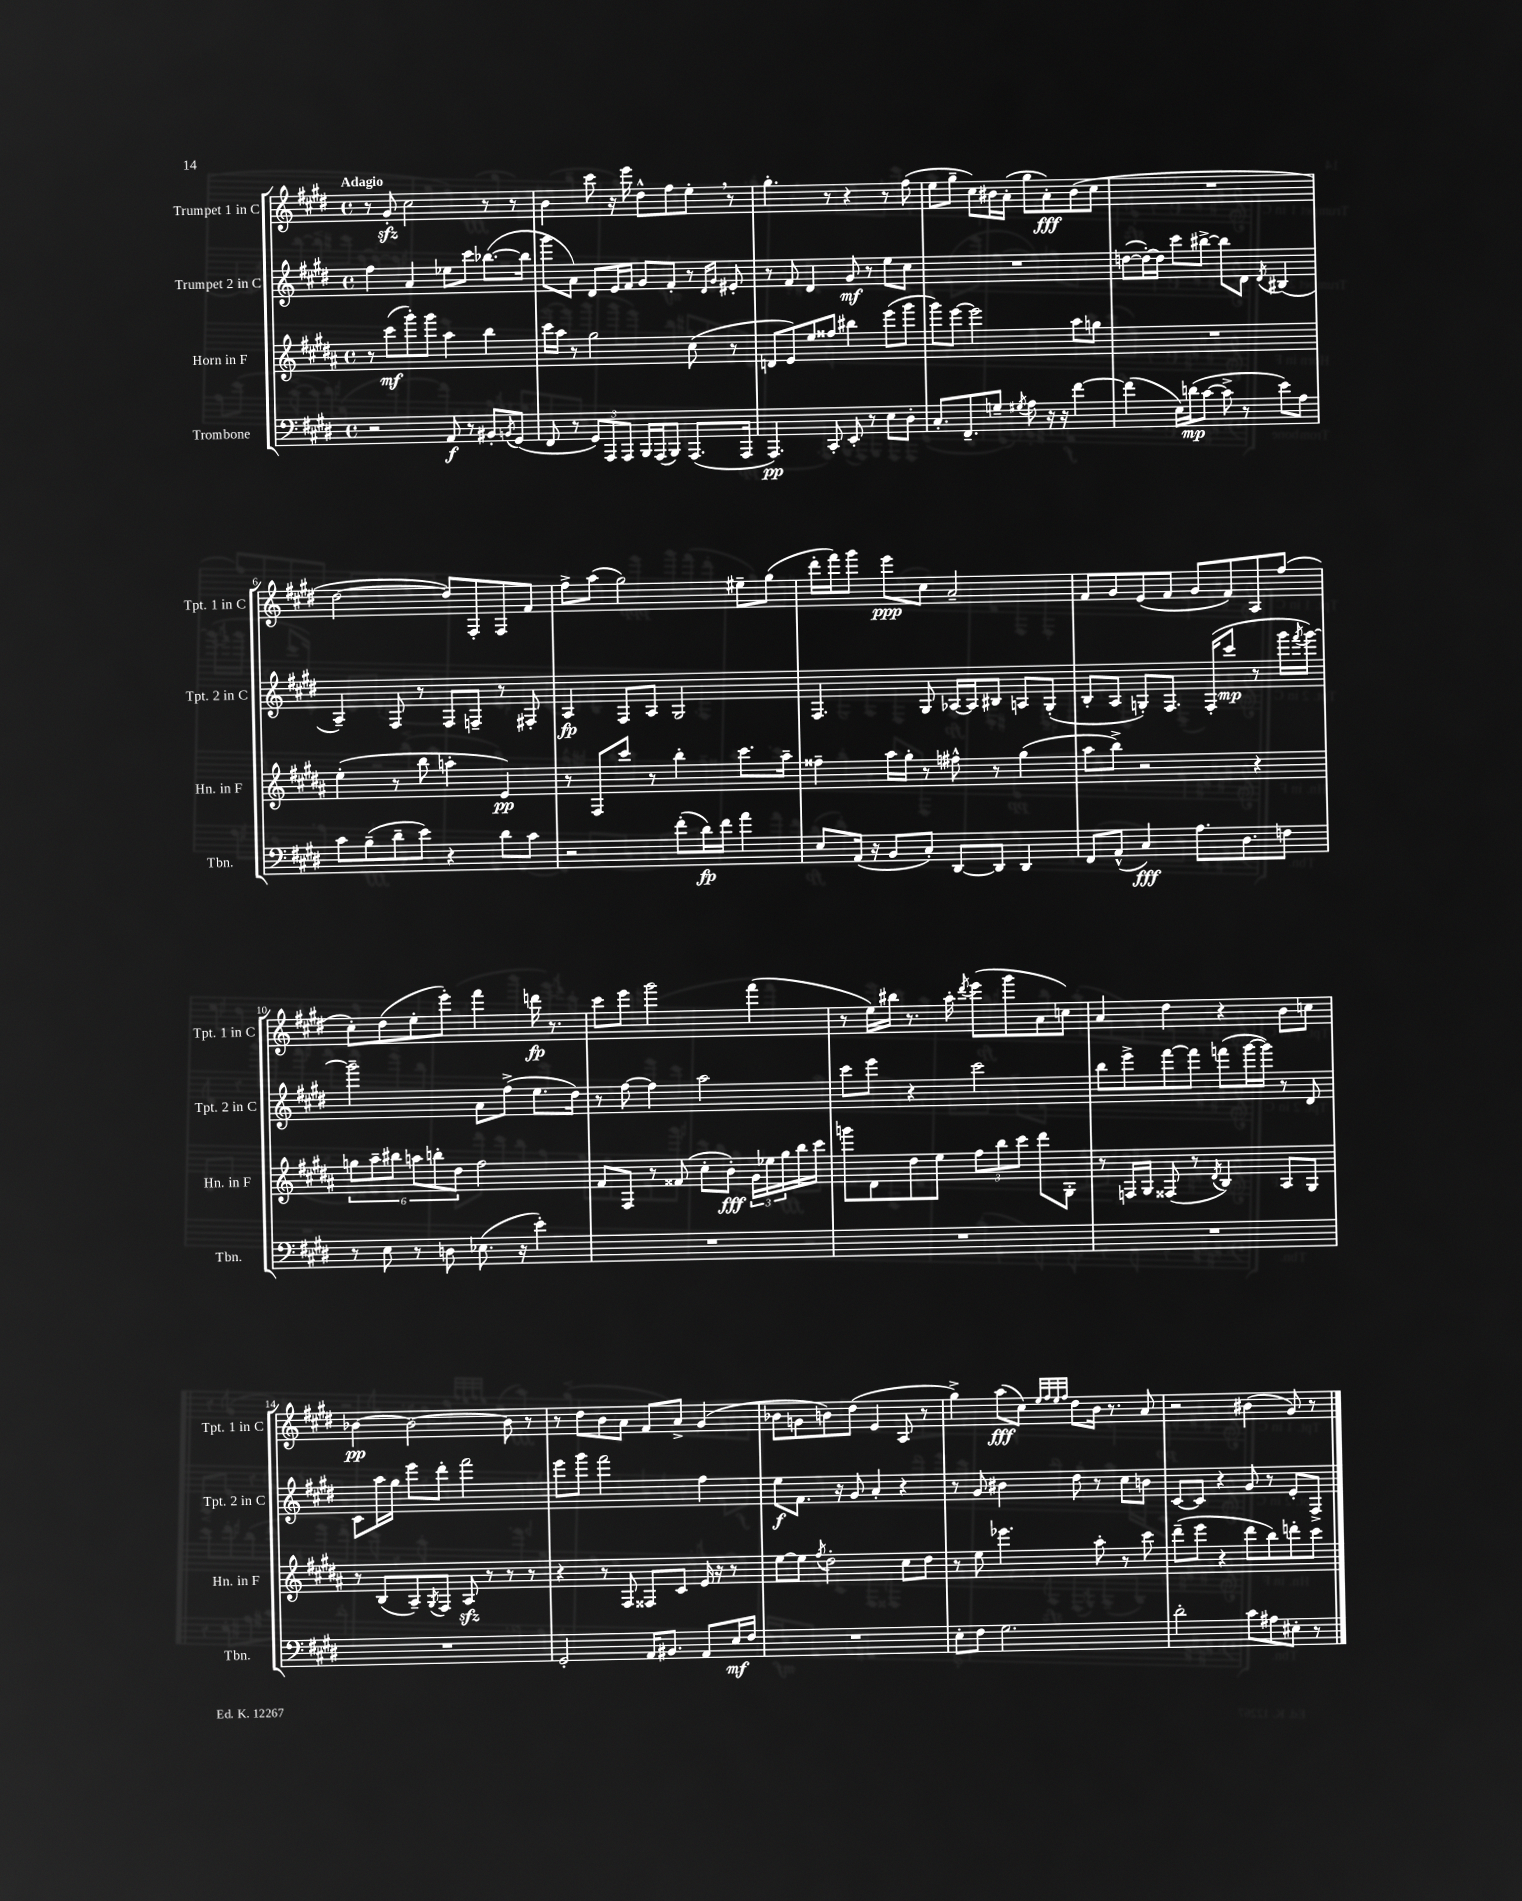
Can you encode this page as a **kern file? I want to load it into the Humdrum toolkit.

**kern	**dynam	**kern	**dynam	**kern	**dynam	**kern	**dynam
*part4	*part4	*part3	*part3	*part2	*part2	*part1	*part1
*staff4	*staff4	*staff3	*staff3	*staff2	*staff2	*staff1	*staff1
*I"Trombone	*	*I"Horn in F	*	*I"Trumpet 2 in C	*	*I"Trumpet 1 in C	*
*I'Tbn.	*	*I'Hn. in F	*	*I'Tpt. 2 in C	*	*I'Tpt. 1 in C	*
*clefF4	*	*clefG2	*	*clefG2	*	*clefG2	*
*k[f#c#g#d#]	*	*k[f#c#g#d#a#]	*	*k[f#c#g#d#]	*	*k[f#c#g#d#]	*
*M4/4	*	*M4/4	*	*M4/4	*	*M4/4	*
*met(c)	*	*met(c)	*	*met(c)	*	*met(c)	*
=1	=1	=1	=1	=1	=1	=1	=1
!	!	!	!	!	!	!LO:TX:a:B:t=Adagio	!
2r	.	8r	.	4ff#\	.	8r	.
.	.	(8ccc#\L	mf	.	.	8g#zz'/	.
.	.	8ggg#'\)	.	4a/	.	2cc#\	.
.	.	8ggg#\J	.	.	.	.	.
8AA/	f	4aa#\	.	8ee-X\L	.	.	.
8r	.	.	.	8ccc#\J	.	.	.
8BB#X'/L	.	4bb\	.	([8.bb-X\L	.	8r	.
8qBBn/	.	.	.	.	.	.	.
(8GG#/J	.	.	.	.	.	8r	.
.	.	.	.	16bb-\Jk]	.	.	.
=2	=2	=2	=2	=2	=2	=2	=2
8FF#/	.	16ccc#\LL	.	8ggg#\L	.	4b\	.
.	.	16aa#\JJ	.	.	.	.	.
8r	.	8r	.	8a\J)	.	.	.
12GG#/L)	.	2gg#\	.	8d#/L	.	8ccc#\	.
12AAA/	.	.	.	.	.	.	.
.	.	.	.	16e/L	.	16r	.
12AAA/J	.	.	.	.	.	.	.
.	.	.	.	16f#/JJ	.	16eee\	.
16BBB/LL	.	.	.	8g#/L	.	8dd#^^\L	.
(16AAA/J	.	.	.	.	.	.	.
8BBB/J)	.	.	.	8f#'/J	.	8ff#\	.
(8.AAA/L	.	(8cc#\	.	8r	.	8ee',\J	.
.	.	.	.	16qqd#/LL	.	.	.
.	.	.	.	16qqg#/JJ	.	.	.
.	.	8r	.	8e#X'/	.	8r	.
16AAA/Jk	.	.	.	.	.	.	.
=3	=3	=3	=3	=3	=3	=3	=3
4.AAA/)	pp	8dn/L	.	8r	.	4.gg#'\	.
.	.	8e/)	.	8f#/	.	.	.
.	.	8ee/	.	4d#/	.	.	.
8CC#'/	.	8ff##X/J	.	.	.	8r	.
8EE'/	.	4bb#X\	.	8g#/	mf	4r	.
8r	.	.	.	8r	.	.	.
8E\L	.	(8eee\L	.	8ee\L	.	8r	.
8D#'\J	.	8ggg#\J	.	8cc#\J	.	(8ff#\	.
=4	=4	=4	=4	=4	=4	=4	=4
8.C#'/L	.	8ggg#\L)	.	1r	.	8ee\L	.
.	.	[8eee\J	.	.	.	8gg#~\J	.
8.FF#~/	.	.	.	.	.	.	.
.	.	2eee\]	.	.	.	8cc#\L)	.
8Gn~/J	.	.	.	.	.	16b#X\L	.
.	.	.	.	.	.	(16a'\JJ	.
8qG#X/	.	.	.	.	.	.	.
8A\	.	.	.	.	.	8gg#\L	.
16r	.	.	.	.	.	8a'\)	fff
16r	.	.	.	.	.	.	.
[4f#\	.	8aa#\L	.	.	.	(8b#\	.
.	.	8ggn\J	.	.	.	8cc#\J	.
=5	=5	=5	=5	=5	=5	=5	=5
(4f#\]	.	1r	.	([8ddn\L	.	1r	.
.	.	.	.	16dd'\L_)	.	.	.
.	.	.	.	16dd\JJ]	.	.	.
16E\LL)	.	.	.	8ccc#\L	.	.	.
(16dn\J	mp	.	.	.	.	.	.
[8c#\J	.	.	.	[8bb#X^\J	.	.	.
8c#^\]	.	.	.	8bb#\L]	.	.	.
8r	.	.	.	8d#\J	.	.	.
.	.	.	.	8qd#/	.	.	.
8e\L)	.	.	.	(4B#X/	.	.	.
8A\J	.	.	.	.	.	.	.
!!LO:LB:g=z
=6	=6	=6	=6	=6	=6	=6	=6
8c#\L	.	(4ee'\	.	4A~/)	.	[2dd#\	.
(8B~\	.	.	.	.	.	.	.
8d#~\	.	8r	.	8F#/	.	.	.
8e\J)	.	8bb\	.	8r	.	.	.
4r	.	4aan'\	.	8F#/L	.	8dd#/L])	.
.	.	.	.	8Fn~/J	.	8F#'/	.
8d#\L	.	4e/)	pp	8r	.	8F#/	.
8c#\J	.	.	.	8F#X'/	.	8f#/J	.
=7	=7	=7	=7	=7	=7	=7	=7
2r	.	8r	.	4A/	fp	8ff#^\L	.
.	.	8F#/L	.	.	.	(8aa\J	.
.	.	8ccc#/J	.	8F#/L	.	2gg#\)	.
.	.	8r	.	8A/J	.	.	.
(8f#'\L	.	4bb'\	.	2G#/	.	.	.
16d#\L)	fp	.	.	.	.	.	.
16f#\JJ	.	.	.	.	.	.	.
4a\	.	8.ccc#\L	.	.	.	8ee#X~\L	.
.	.	.	.	.	.	(8gg#\J	.
.	.	16aa#~\Jk	.	.	.	.	.
=8	=8	=8	=8	=8	=8	=8	=8
8E/L	.	4ff##X~\	.	4.F#/	.	16ddd#'\LL	.
.	.	.	.	.	.	16fff#\J)	.
(16AA/Jk	.	.	.	.	.	8ggg#\J	.
16r	.	.	.	.	.	.	.
8BB/L	.	16aa#\LL	.	.	.	8eee\L	ppp
.	.	16gg#'\JJ	.	.	.	.	.
8C#'/J)	.	8r	.	8G#/	.	8cc#\J	.
[8DD#/L	.	8ff#X^^\	.	[16A-X/LL	.	2a~/	.
.	.	.	.	16A-/J]	.	.	.
8DD#/J]	.	8r	.	8B#X/J	.	.	.
4DD#/	.	(4gg#\	.	8An/L	.	.	.
.	.	.	.	(8G#'/J	.	.	.
=9	=9	=9	=9	=9	=9	=9	=9
8FF#/L	.	8aa#\L	.	8B'/L	.	8f#/L	.
(8AA^^/J	.	8bb^\J)	.	8A/J	.	8g#/	.
4C#/)	fff	2r	.	8Gn'/L)	.	(8e/	.
.	.	.	.	8.F#/J	.	8f#/J	.
8.A\L	.	.	.	.	.	8g#/L	.
.	.	.	.	(16F#'/KL	.	.	.
.	.	.	.	8ccc#/J	mp	8f#/)	.
8.D#\	.	.	.	.	.	.	.
.	.	4r	.	8r	.	8A/	.
8Fn\J	.	.	.	16ggg#\LL	.	(8ff#/J	.
.	.	.	.	8qfff#/	.	.	.
.	.	.	.	[16ggg#\JJ)	.	.	.
!!LO:LB:g=z
=10	=10	=10	=10	=10	=10	=10	=10
8r	.	12ggn\L	.	2ggg#~\]	.	8cc#'\L)	.
.	.	12aa#~\	.	.	.	.	.
8E\	.	.	.	.	.	(8dd#\	.
.	.	12bb#X\J	.	.	.	.	.
8r	.	12aan\L	.	.	.	8ee'\	.
.	.	12bbn'\	.	.	.	.	.
8Dn\	.	.	.	.	.	8eee'\J)	.
.	.	12dd#\J	.	.	.	.	.
(8.E-X\	.	2ff#\	.	8a\L	.	4fff#\	.
.	.	.	.	(8ff#^\J	.	.	.
16r	.	.	.	.	.	.	.
4e'\)	.	.	.	8.ee\L	.	16dddn\	fp
.	.	.	.	.	.	8.r	.
.	.	.	.	16dd#\Jk)	.	.	.
=11	=11	=11	=11	=11	=11	=11	=11
1r	.	8f#/L	.	8r	.	8ccc#\L	.
.	.	8F#/J	.	[8ff#\	.	8eee\J	.
.	.	8r	.	4ff#\]	.	2ggg#\	.
.	.	(8f##X/	.	.	.	.	.
.	.	8cc#'\L	.	2aa\	.	.	.
.	.	8b'\J)	fff	.	.	.	.
.	.	24g#\LL	.	.	.	(4fff#\	.
.	.	24ee-X\	.	.	.	.	.
.	.	24gg#\	.	.	.	.	.
.	.	16bb\	.	.	.	.	.
.	.	16ccc#\JJ	.	.	.	.	.
=12	=12	=12	=12	=12	=12	=12	=12
1r	.	8gggn\L	.	8ccc#\L	.	8r	.
.	.	8d#\	.	8eee\J	.	16ee\LL)	.
.	.	.	.	.	.	16bb#X\JJ	.
.	.	8dd#\	.	4r	.	8.r	.
.	.	8ee\J	.	.	.	.	.
.	.	.	.	.	.	16aa'\	.
.	.	.	.	.	.	8qddd#/	.
.	.	12ff#\L	.	2ccc#\	.	(8eee\L	.
.	.	12bb\	.	.	.	.	.
.	.	.	.	.	.	8ggg#\	.
.	.	12ccc#\J	.	.	.	.	.
.	.	8ddd#\L	.	.	.	8a\	.
.	.	8G#'\J	.	.	.	8ccn\J)	.
=13	=13	=13	=13	=13	=13	=13	=13
1r	.	8r	.	8bb\L	.	4a/	.
.	.	16Fn/LL	.	8eee^\	.	.	.
.	.	16G#/JJ	.	.	.	.	.
.	.	(8F##X/	.	[8fff#\	.	4dd#\	.
.	.	8r	.	8fff#\J]	.	.	.
.	.	8qd#/	.	.	.	.	.
.	.	4B/)	.	(8fffn\L	.	4r	.
.	.	.	.	[16ggg#\L	.	.	.
.	.	.	.	16ggg#\JJ])	.	.	.
.	.	8A#/L	.	8r	.	8b\L	.
.	.	8G#/J	.	8d#/	.	8ccn\J	.
!!LO:LB:g=z
=14	=14	=14	=14	=14	=14	=14	=14
1r	.	8r	.	8c#\L	.	[4b-X\	pp
.	.	(8B/L	.	16aa\L	.	.	.
.	.	.	.	16gg#\JJ	.	.	.
.	.	8A#~/)	.	8eee\L	.	2b-\_	.
.	.	8qG#/	.	.	.	.	.
.	.	8F#/J	.	8ddd#'\J	.	.	.
.	.	8A#zz/	.	2fff#\	.	.	.
.	.	8r	.	.	.	.	.
.	.	8r	.	.	.	8b-\]	.
.	.	8r	.	.	.	8r	.
=15	=15	=15	=15	=15	=15	=15	=15
2GG#'/	.	4r	.	8eee\L	.	8r	.
.	.	.	.	8ggg#\J	.	8dd#\L	.
.	.	8r	.	2fff#\	.	8b\	.
.	.	8F#/	.	.	.	8a\J	.
16AA/KL	.	8F##X/L	.	.	.	8f#/L	.
8.BB#X/J	.	.	.	.	.	.	.
.	.	8c#/J	.	.	.	8a^/J	.
8AA/L	.	16e/	.	4ff#\	.	(4g#/	.
.	.	16r	.	.	.	.	.
16E/L	mf	8r	.	.	.	.	.
16F#/JJ	.	.	.	.	.	.	.
=16	=16	=16	=16	=16	=16	=16	=16
1r	.	[8ee\L	.	8ee\L	f	8b-X\L	.
.	.	8ee\J]	.	8.f#\J	.	8gn\	.
.	.	8qff#/	.	.	.	.	.
.	.	2dd#'\	.	.	.	8bn\)	.
.	.	.	.	16r	.	.	.
.	.	.	.	8g#/	.	(8dd#\J	.
.	.	.	.	4a'/	.	4e/	.
.	.	8cc#\L	.	4r	.	8A/	.
.	.	8dd#\J	.	.	.	8r	.
=17	=17	=17	=17	=17	=17	=17	=17
8E'\L	.	8r	.	8r	.	4gg#^\)	.
8F#\J	.	8ee\	.	8g#/	.	.	.
2.G#\	.	4.eee-X\	.	4b#X\	.	(8aa\L	fff
.	.	.	.	.	.	8cc#\J)	.
.	.	.	.	.	.	32qqee/LLL	.
.	.	.	.	.	.	32qqff#/	.
.	.	.	.	.	.	32qqee/	.
.	.	.	.	.	.	32qqff#/JJJ	.
.	.	.	.	8dd#\	.	8dd#\L	.
.	.	8aa#'\	.	8r	.	16b\Jk	.
.	.	.	.	.	.	8.r	.
.	.	8r	.	8cc#\L	.	.	.
.	.	8ccc#\	.	8bn\J	.	8a/	.
=18	=18	=18	=18	=18	=18	=18	=18
2d#'\	.	(8ddd#~\L	.	[8c#/L	.	2r	.
.	.	8eee\J	.	8c#/J]	.	.	.
.	.	4r	.	4r	.	.	.
8c#\L	.	8ddd#\L	.	8g#/	.	(4b#X\	.
8A#X\	.	8bb\)	.	8r	.	.	.
8E#X'\J	.	8dddn'\	.	8e'/L	.	8g#/)	.
8r	.	8ccc#\J	.	8F#^/J	.	8r	.
==	==	==	==	==	==	==	==
*-	*-	*-	*-	*-	*-	*-	*-
